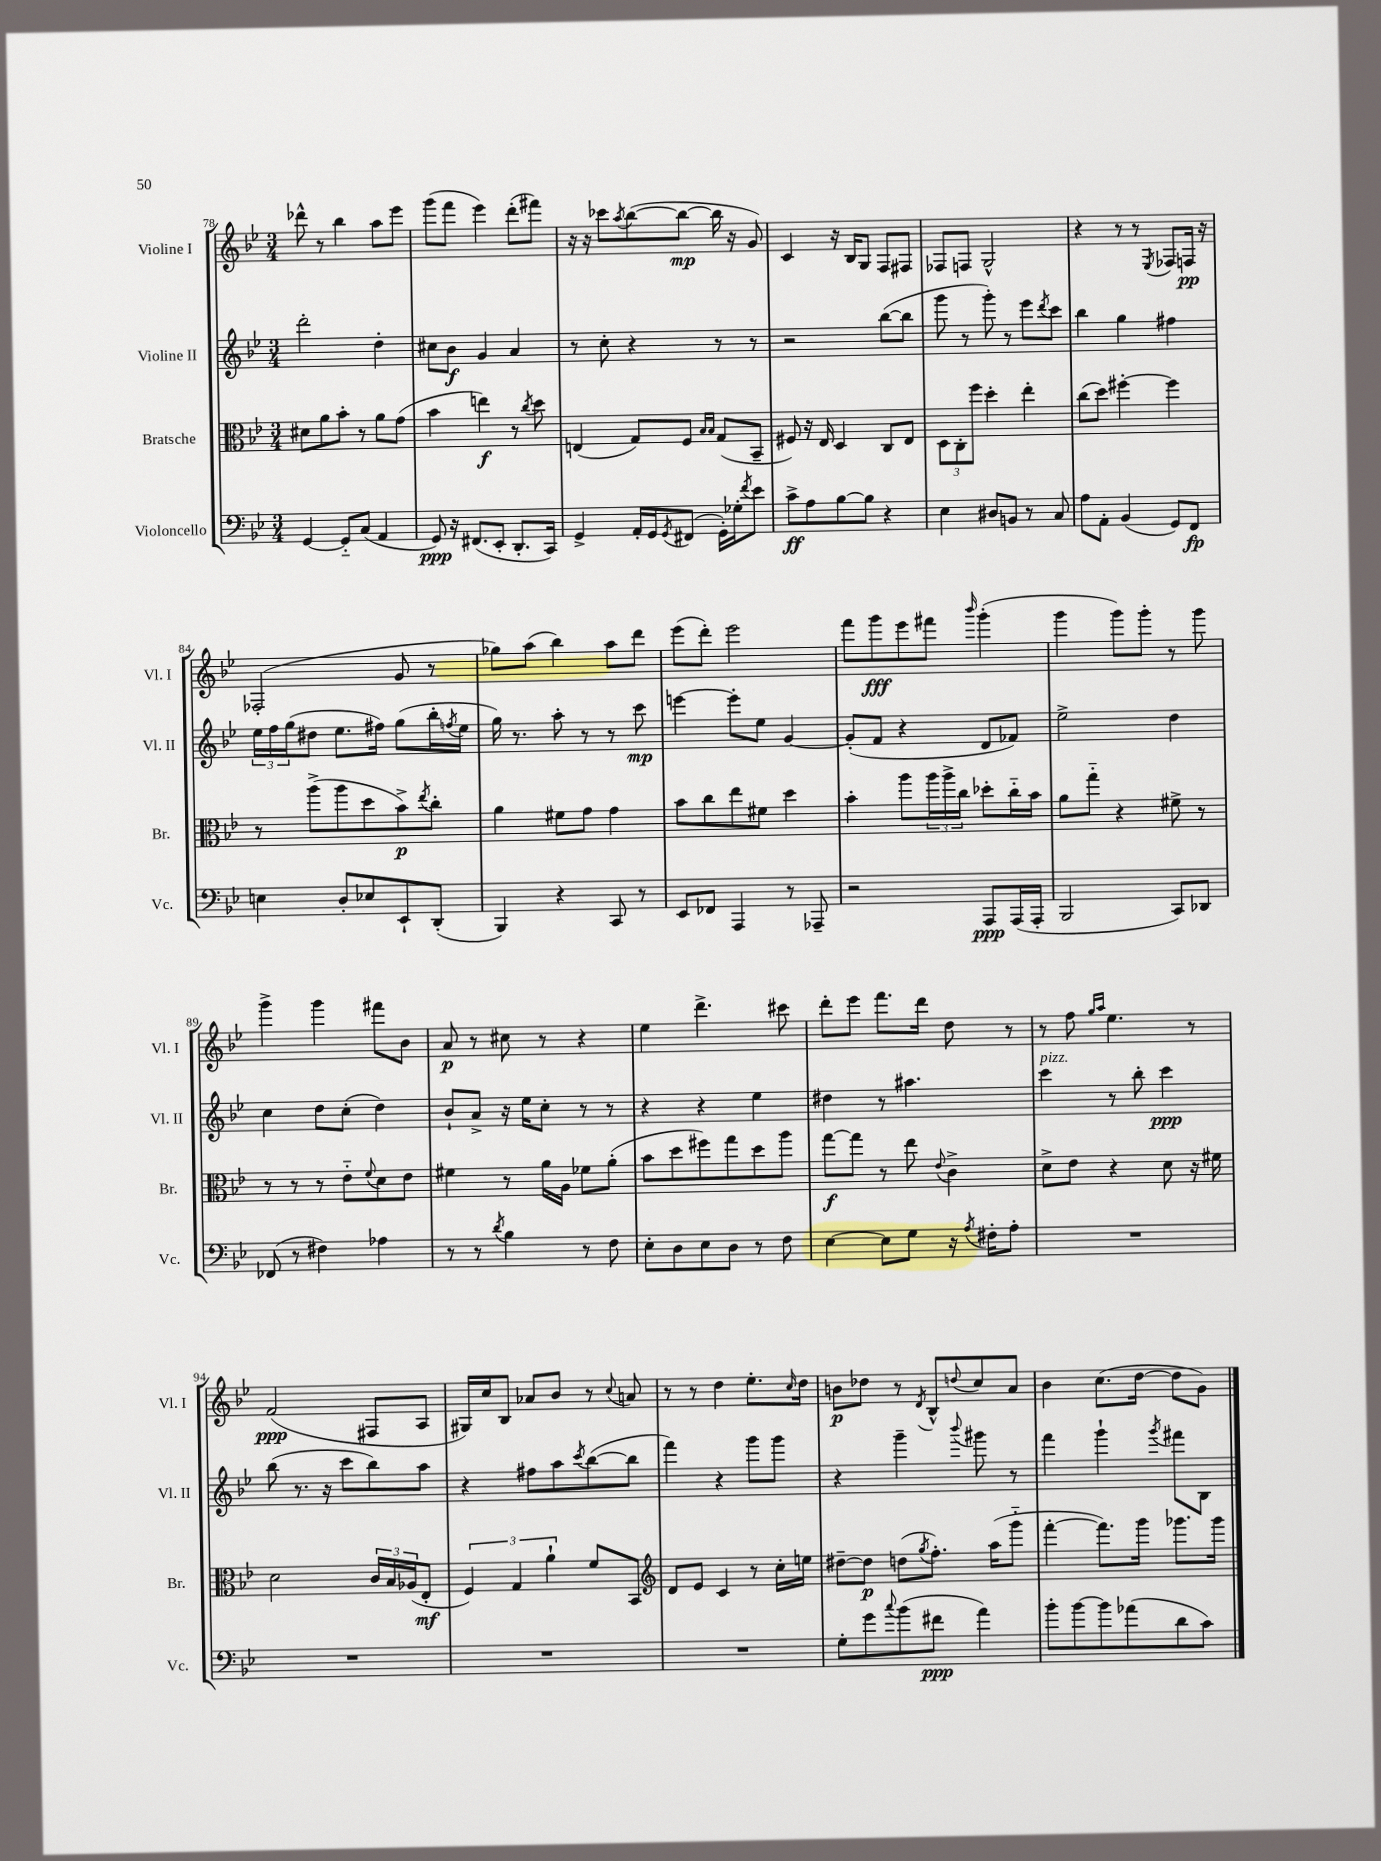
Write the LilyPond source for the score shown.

<<
\new StaffGroup <<
\new Staff = "s0" \with { instrumentName = "Violine I" shortInstrumentName = "Vl. I" } {
    \clef treble \key bes \major \numericTimeSignature \time 3/4
    des'''8-^ r8 bes''4 a''8 ees'''8 |
    g'''8( f'''8 ees'''4) d'''8-.( fis'''8) |
    r16 r16 ces'''8 \acciaccatura { a''8 } bes''8~( bes''8~\mp bes''16 r16 g'8) |
    c'4 r16 bes16 g8 f8 fis8 |
    fes8 f8 g2-^ |
    r4 r8 r8 \acciaccatura { ees8 } fes8 f16\pp r16 |
    fes2-.( g'8 r8 |
    ges''8) a''8( bes''4) a''8 d'''8 |
    ees'''8( d'''8-.) ees'''2 |
    f'''8 g'''8\fff ees'''8 fis'''8 \grace { bes'''16 } g'''4-.( |
    g'''4 g'''8) g'''8-. r8 g'''8 |
    g'''4-> g'''4 fis'''8 bes'8 |
    a'8\p r8 cis''8 r8 r4 |
    ees''4 d'''4.-> cis'''8 |
    d'''8-. ees'''8 f'''8. d'''16 d''8 r8 |
    r8 f''8 \grace { g''16 a''16 } ees''4. r8 |
    f'2\ppp( fis8 a8 |
    gis16) c''16 bes8 aes'8 bes'8 r8 \appoggiatura { c''8 } a'8 |
    r8 r8 d''4 ees''8.-. \grace { c''16 } d''16 |
    b'8\p des''8 r8 \acciaccatura { d'8 } bes8-^ \appoggiatura { d''8 } c''8 a'8 |
    bes'4 c''8.( d''16~ d''8 g'8) \bar "|." |
}
\new Staff = "s1" \with { instrumentName = "Violine II" shortInstrumentName = "Vl. II" } {
    \clef treble \key bes \major \numericTimeSignature \time 3/4
    d'''2-. d''4-. |
    cis''8 bes'8\f g'4 a'4 |
    r8 c''8-. r4 r8 r8 |
    r2 bes''8~( bes''8 |
    g'''8 r8 g'''8-.) r8 ees'''8 \acciaccatura { d'''8 } c'''8 |
    bes''4 g''4 fis''4 |
    \tuplet 3/2 { ees''16 f''16 g''16( } dis''8 ees''8. fis''16) g''8( bes''16-. \acciaccatura { f''8 } ees''16 |
    g''16) r8. a''8-. r8 r8 c'''8\mp |
    e'''4~ e'''8-. ees''8 g'4~ |
    g'8-.( f'8 r4 d'8 fes'8) |
    ees''2-> d''4 |
    c''4 d''8 c''8-.( d''4) |
    bes'8-! a'8-> r16 ees''16 c''8-. r8 r8 |
    r4 r4 ees''4 |
    dis''4 r8 ais''4. |
    c'''4^\markup { \italic "pizz." } r8 bes''8-. c'''4\ppp |
    bes''8( r8. r16 c'''8 bes''8) a''8 |
    r4 fis''8 a''8 \acciaccatura { c'''8 } bes''8~( bes''8 |
    f'''4) r4 g'''8 g'''8 |
    r4 g'''4-- \appoggiatura { bes'''8 } gis'''8 r8 |
    f'''4 g'''4-! \acciaccatura { g'''8 } fis'''8 bes8 \bar "|." |
}
\new Staff = "s2" \with { instrumentName = "Bratsche" shortInstrumentName = "Br." } {
    \clef alto \key bes \major \numericTimeSignature \time 3/4
    dis'8 a'8 bes'8-. r8 a'8 g'8( |
    bes'4 e''4\f) r8 \acciaccatura { c''8 } d''8 |
    e4( g8) f8 \grace { bes16 bes16 } g8( bes,8-- |
    fis8) r16 ees16 d4 c8 ees8 |
    \tuplet 3/2 { d8 c8-. f''8 } d''4-. ees''4-. |
    c''8( d''8) fis''4~-. fis''4 |
    r8 a''8->( a''8 d''8 bes'8->\p) \acciaccatura { ees''8 } c''8-. |
    a'4 fis'8 g'8 g'4 |
    bes'8 c''8 ees''8 fis'8 d''4 |
    bes'4-. a''8 \tuplet 3/2 { a''16 a''16-> c''16 } des''8-. c''16-_ bes'16 |
    a'8 g''8-_ r4 fis'8-> r8 |
    r8 r8 r8 ees'8-_ \appoggiatura { f'8 } d'8 ees'8 |
    fis'4 r8 a'16 a16 fes'8 a'8-.( |
    bes'8 d''8 fis''8) g''8 d''8 a''8 |
    g''8~\f g''8 r8 ees''8 \appoggiatura { ees'8 } c'4-> |
    d'8-> ees'8 r4 d'8 r16 fis'16 |
    d'2 \tuplet 3/2 { c'16 bes16 aes16( } ees8-.\mf |
    \tuplet 3/2 { f4) g4 a'4-! } f'8 bes,8 |
    \clef treble d'8 ees'8 c'4 r8 c''16-. e''16 |
    dis''8~-- dis''8\p d''8( \acciaccatura { g''8 } f''8.-.) a''16( g'''8-_ |
    f'''4~-. f'''8.) g'''16 ges'''8. ges'''16 \bar "|." |
}
\new Staff = "s3" \with { instrumentName = "Violoncello" shortInstrumentName = "Vc." } {
    \clef bass \key bes \major \numericTimeSignature \time 3/4
    g,4~ g,8-_ c8( a,4 |
    g,8\ppp) r16 fis,8.( ees,8-. d,8.-. c,16) |
    g,4-> a,16-. g,16 \acciaccatura { g,8 } fis,8( g,16-.) ges16-. \acciaccatura { f'8 } ees'8 |
    c'8->\ff a8 bes8~ bes8 r4 |
    ees4 dis8 b,8 r8 c8 |
    a8 a,8-. bes,4( g,8) f,8\fp |
    e4 d8-. ees8 ees,8-! d,8-.( |
    bes,,4) r4 c,8 r8 |
    ees,8 fes,8 a,,4 r8 aes,,8-- |
    r2 a,,8\ppp a,,16( a,,16-. |
    bes,,2 c,8) des,8 |
    fes,8( r8 fis4) aes4 |
    r8 r8 \acciaccatura { d'8 } bes4 r8 f8 |
    ees8-. d8 ees8 d8 r8 f8 |
    ees4~ ees8 g8 r16 \acciaccatura { a8 } fis16-. a8-. |
    R2. |
    R2. |
    R2. |
    R2. |
    g8-. g'8 \appoggiatura { c''8 } bes'8( fis'8\ppp a'4) |
    bes'8-. bes'8~ bes'8 aes'8( d'8 c'8) \bar "|." |
}
>>
>>
\layout { \context { \Score currentBarNumber = #78 } }
